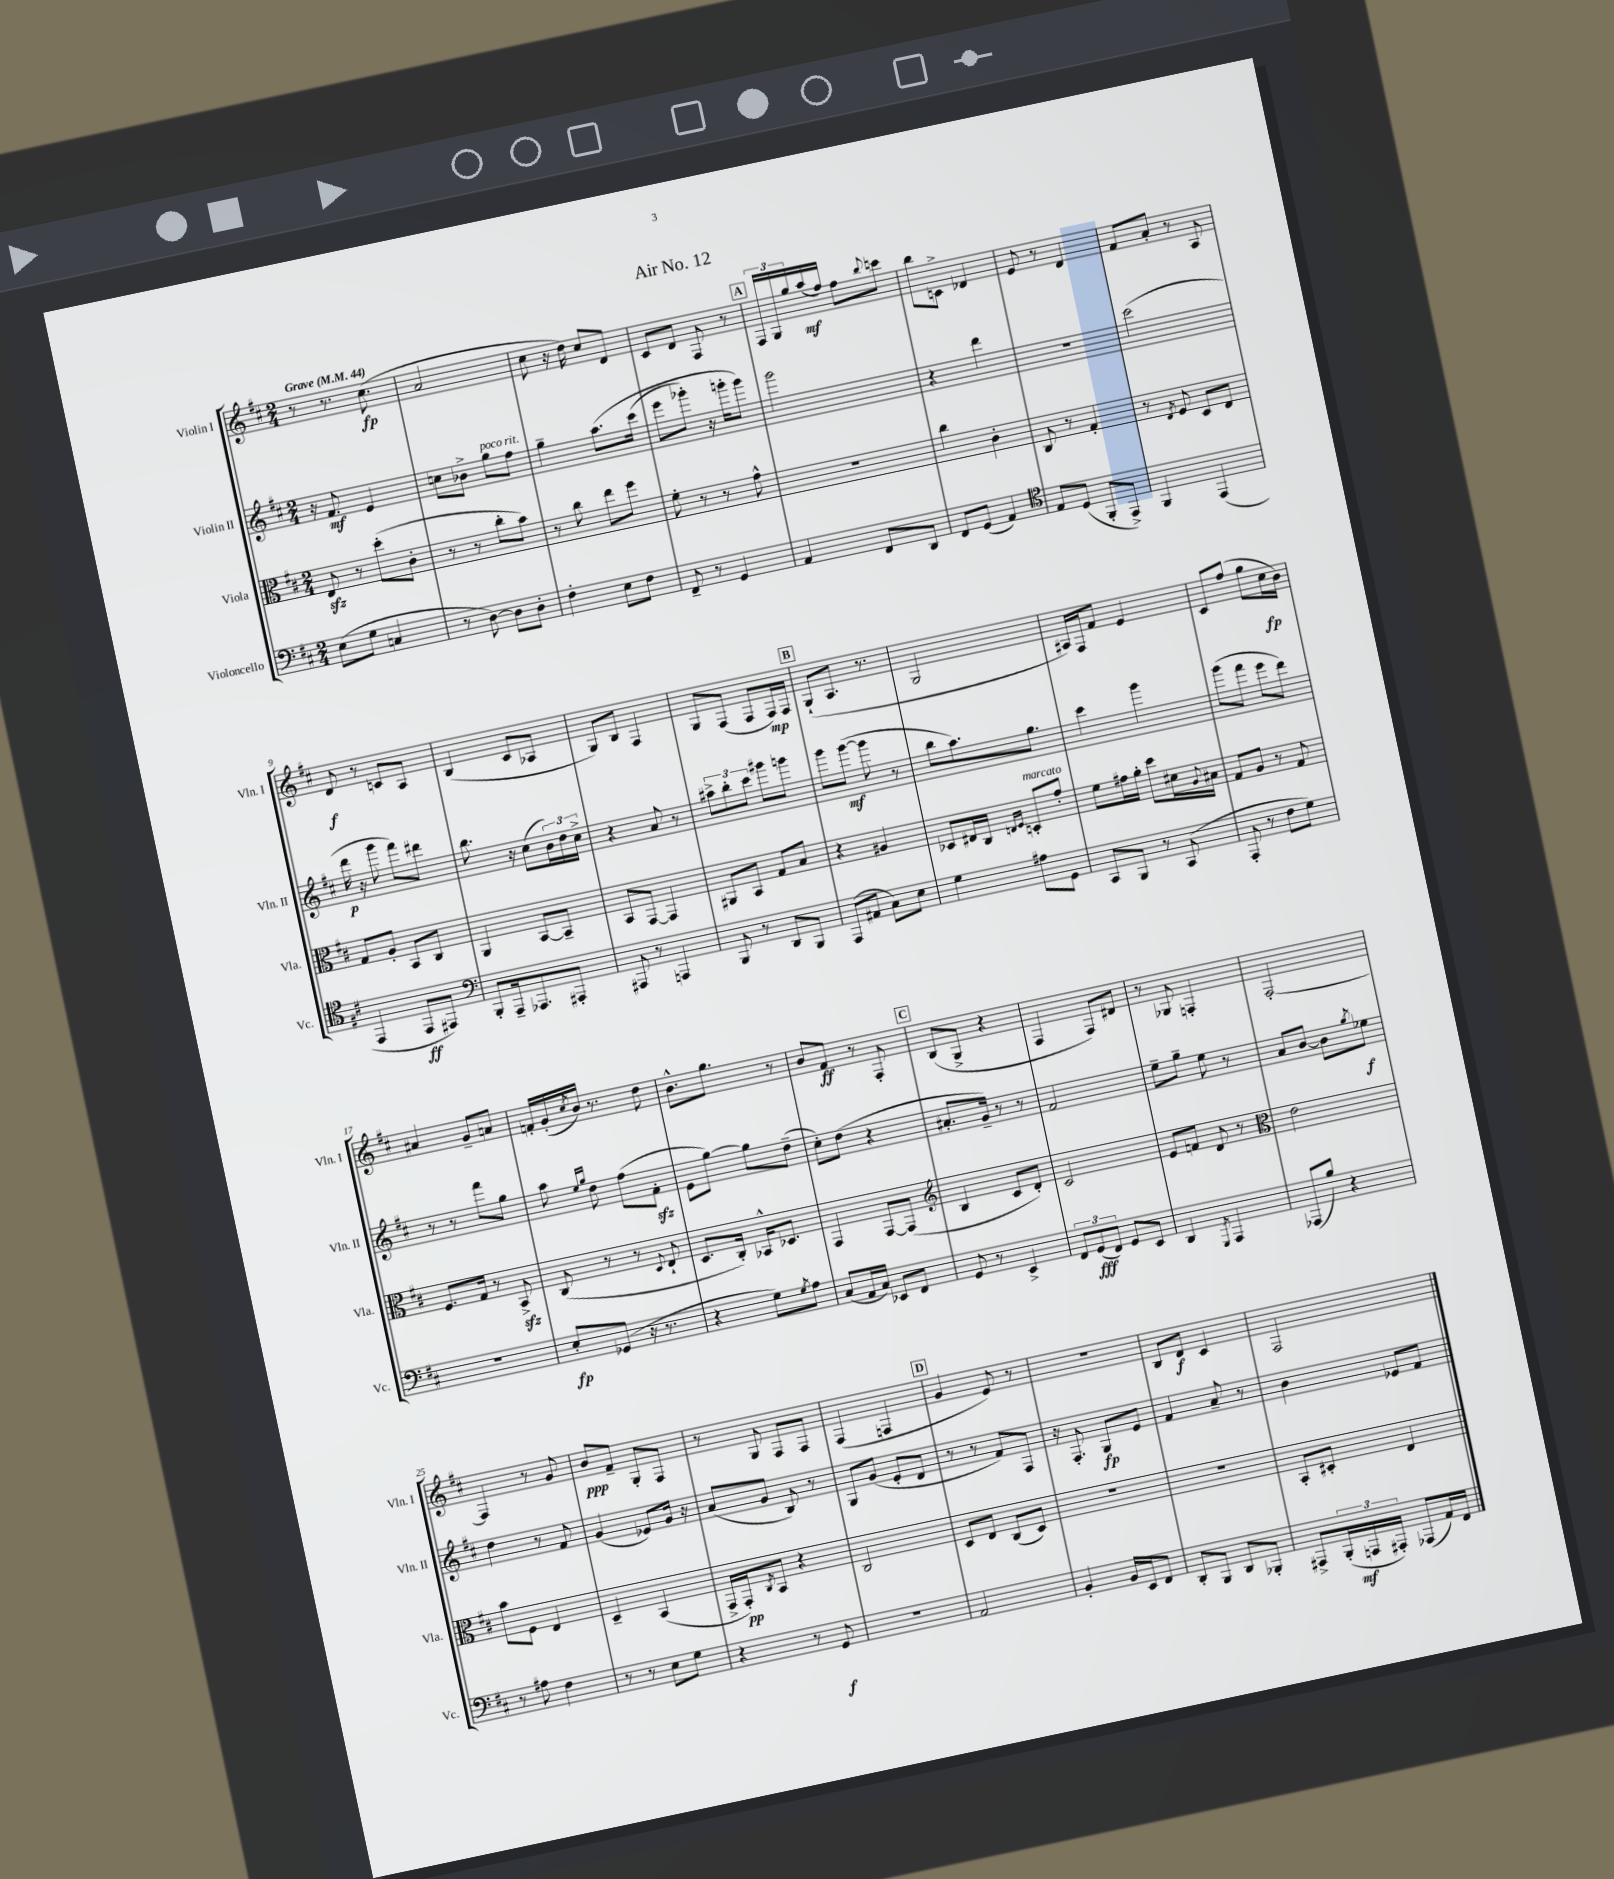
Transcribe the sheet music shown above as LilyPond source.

\header { title = "Air No. 12" }
<<
\new StaffGroup <<
\new Staff = "s0" \with { instrumentName = "Violin I" shortInstrumentName = "Vln. I" } {
    \clef treble \key d \major \numericTimeSignature \time 2/4 \tempo "Grave" 4 = 44
    r8 r8. cis''8.\fp( |
    a'2 |
    cis''8 r16 d''16) cis''8 d'8 |
    cis'8 d'8 fis8 r8 |
    \mark \markup { \box "A" } \tuplet 3/2 { fis16 g16 g''16 } a''16\mf( fis''16) fis''8 \appoggiatura { b''8 } c'''8 |
    b''8 c'8-> des'4 |
    e'8 r8 d'4 |
    fis'8 a'8-. r8 a8 |
    d'8\f r8 c'8 a8 |
    b4( cis'8 aes8 |
    g8) b8 fis4 |
    g8 fis8( fis8 fis16\mp) fis16 |
    \mark \markup { \box "B" } g8-!( a8. r8. |
    g2 |
    ais16) fis16 fis'8 e'4 |
    cis'8 fis''8( g''8 cis''16\fp b'16) |
    ais'4 g'8-- a'8 |
    f'16-. g'16-.( \acciaccatura { cis''8 } b'16) r8. d''8 |
    b'8.-^ g''8. r8 |
    b'8 fis'8\ff r8 fis8-. |
    \mark \markup { \box "C" } b8( g8-> r4 |
    fis4 fis8) dis'8 |
    r8 ges8 f4-. |
    fis2~-. |
    fis4 r8 g'8 |
    b'8\ppp fis'8-- g8-. fis8 |
    r8 g8 fis8 fis8 |
    fis4( f4 |
    \mark \markup { \box "D" } g'4 e'8) r8 |
    R2 |
    b8 d'8\f cis'4 |
    fis2 \bar "|." |
}
\new Staff = "s1" \with { instrumentName = "Violin II" shortInstrumentName = "Vln. II" } {
    \clef treble \key d \major \numericTimeSignature \time 2/4
    r16 fis'8.\mf e'4 |
    c''8 bes'8-> g''8^\markup { \italic "poco rit." } fis''8 |
    g''4-- a''8.\( cis'''16( |
    e'''8 ges'''8-.) r16 g'''16-. g'''8\) |
    \mark \markup { \box "A" } g'''2 |
    r4 d'''4 |
    R2 |
    cis'''2( |
    d'''16\p r16 g'''8 fis'''8) dis'''8 |
    b''8. r16 cis''8( \tuplet 3/2 { b'16) d''16 cis''16-> } |
    r4 a'8 r8 |
    \tuplet 3/2 { ais''8-> b''8-. cis'''8 } gis'''8 g'''8 |
    \mark \markup { \box "B" } g'''8 g'''8~\mf( g'''8 r8 |
    b''8 a''8.) g''8. |
    cis'''4 g'''4 |
    g'''8( fis'''8 e'''8 d'''8) |
    r8 r8 fis'''8 g''8 |
    a''8 \grace { e''16 g''16 } d''8 fis''8( fis'8-.\sfz |
    e'8 g''8~) g''8 d''8--( |
    cis''8-.) d''8( r4 |
    \mark \markup { \box "C" } ais'8.-. g'16--) r8 r8 |
    fis'2 |
    e''8-- g''8-- e''8 r8 |
    a'8 b'8~ b'8 \acciaccatura { g''8 } ees''8\f |
    d''4 r8 fis'8 |
    g'4( ees'8) g'16 r16 |
    a'8( g'8 b8) r8 |
    g8 g'8( e'8-. d'8 |
    \mark \markup { \box "D" } r8 r8 fis'8) fis8 |
    r16 fis8.-. g8\fp e'8 |
    fis'4 a'8-- r8 |
    b'4 ees'8 fis'8 \bar "|." |
}
\new Staff = "s2" \with { instrumentName = "Viola" shortInstrumentName = "Vla." } {
    \clef alto \key d \major \numericTimeSignature \time 2/4
    e8\sfz r8 d''8-.( cis'8-. |
    r8 r8 cis''8-. b'8) |
    r8 cis''8 e''8 fis''8 |
    fis'8-. r8 r8 g'8-^ |
    \mark \markup { \box "A" } R2 |
    cis''4 cis'4-. |
    cis8 r8 g4-. |
    r8 \acciaccatura { e8 } fis8 d8 e8 |
    g8 a8-. b,8 cis8 |
    a,4 b,8~ b,8-- |
    b,8 g,8~ g,4 |
    ais,8 b,8 g8 b8 |
    \mark \markup { \box "B" } r4 ais4 |
    des8 eis16 cis16 \grace { e16 fis16 } d8-.^\markup { \italic "marcato" } g'8-. |
    fis'8 gis'16 a'16-. d''8 dis'16 \appoggiatura { a8 } bis16 |
    g8 a8 r8 g8 |
    fis8. g16 r8 b,8->\sfz |
    cis8( r8 r8 \appoggiatura { d8 } e8-! |
    d8. cis16-.) bes,16-^ des8. |
    g,4 g,8~ g,8( |
    \mark \markup { \box "C" } \clef treble b4 cis'8 d'8-.) |
    cis'2 |
    e'8 f'8 d'8 r8 |
    \clef alto e'2 |
    b'8 fis8 e4 |
    d4-- b,4( |
    g,16-> g,16-.\pp) \acciaccatura { cis8 } b,8 r4 |
    cis2 |
    \mark \markup { \box "D" } d8 e8 cis8( d8) |
    R2 |
    R2 |
    b,8-. dis8-. e4 \bar "|." |
}
\new Staff = "s3" \with { instrumentName = "Violoncello" shortInstrumentName = "Vc." } {
    \clef bass \key d \major \numericTimeSignature \time 2/4
    e8( g8 c4 |
    r8 d8~) d8 d8-. |
    fis4-. e8 fis8 |
    fis,8-- r8 g,4 |
    \mark \markup { \box "A" } a,4 fis,8 d,8 |
    fis,8 g,8( a,4) |
    \clef tenor e8 d8( fis,8-. e,8->) |
    fis,4 e,4( |
    e,4 e,8\ff eis,8) |
    \clef bass b,,8-. a,,16-- aes,,8. ais,,8-. |
    ais,,8 r8 a,,4 |
    b,,8 r8 d,8 b,,8 |
    \mark \markup { \box "B" } a,,8( ais,8 cis8) e8 |
    g4 ais8 g,8 |
    cis,8 b,,8 r8 cis,8( |
    a,,8-. r8 fis8 g8) |
    r2 |
    e8-.\fp ges,8( r16 r8. |
    r4 g8) \acciaccatura { g8 } a8 |
    cis8( a,16 cis16) ees,8 fis,8 |
    \mark \markup { \box "C" } g,8 r8 e,4-> |
    \tuplet 3/2 { fis,8 g,8\fff( fis,8) } g,8 e,8 |
    d,4 \acciaccatura { g,,8 } a,,4 |
    aes,,8( b8) r4 |
    r8 ais8 fis4 |
    r8 r8 e8 g8 |
    r4 r8 g,8\f |
    R2 |
    \mark \markup { \box "D" } a,2 |
    b,4-. b,16 e,16 fis,8 |
    d,8-. b,,8 d,8 bes,,8-. |
    ais,,8-> \tuplet 3/2 { b,,16-.( a,,16\mf ais,,16-.) } aes,,8( a,16) fis,16 \bar "|." |
}
>>
>>
